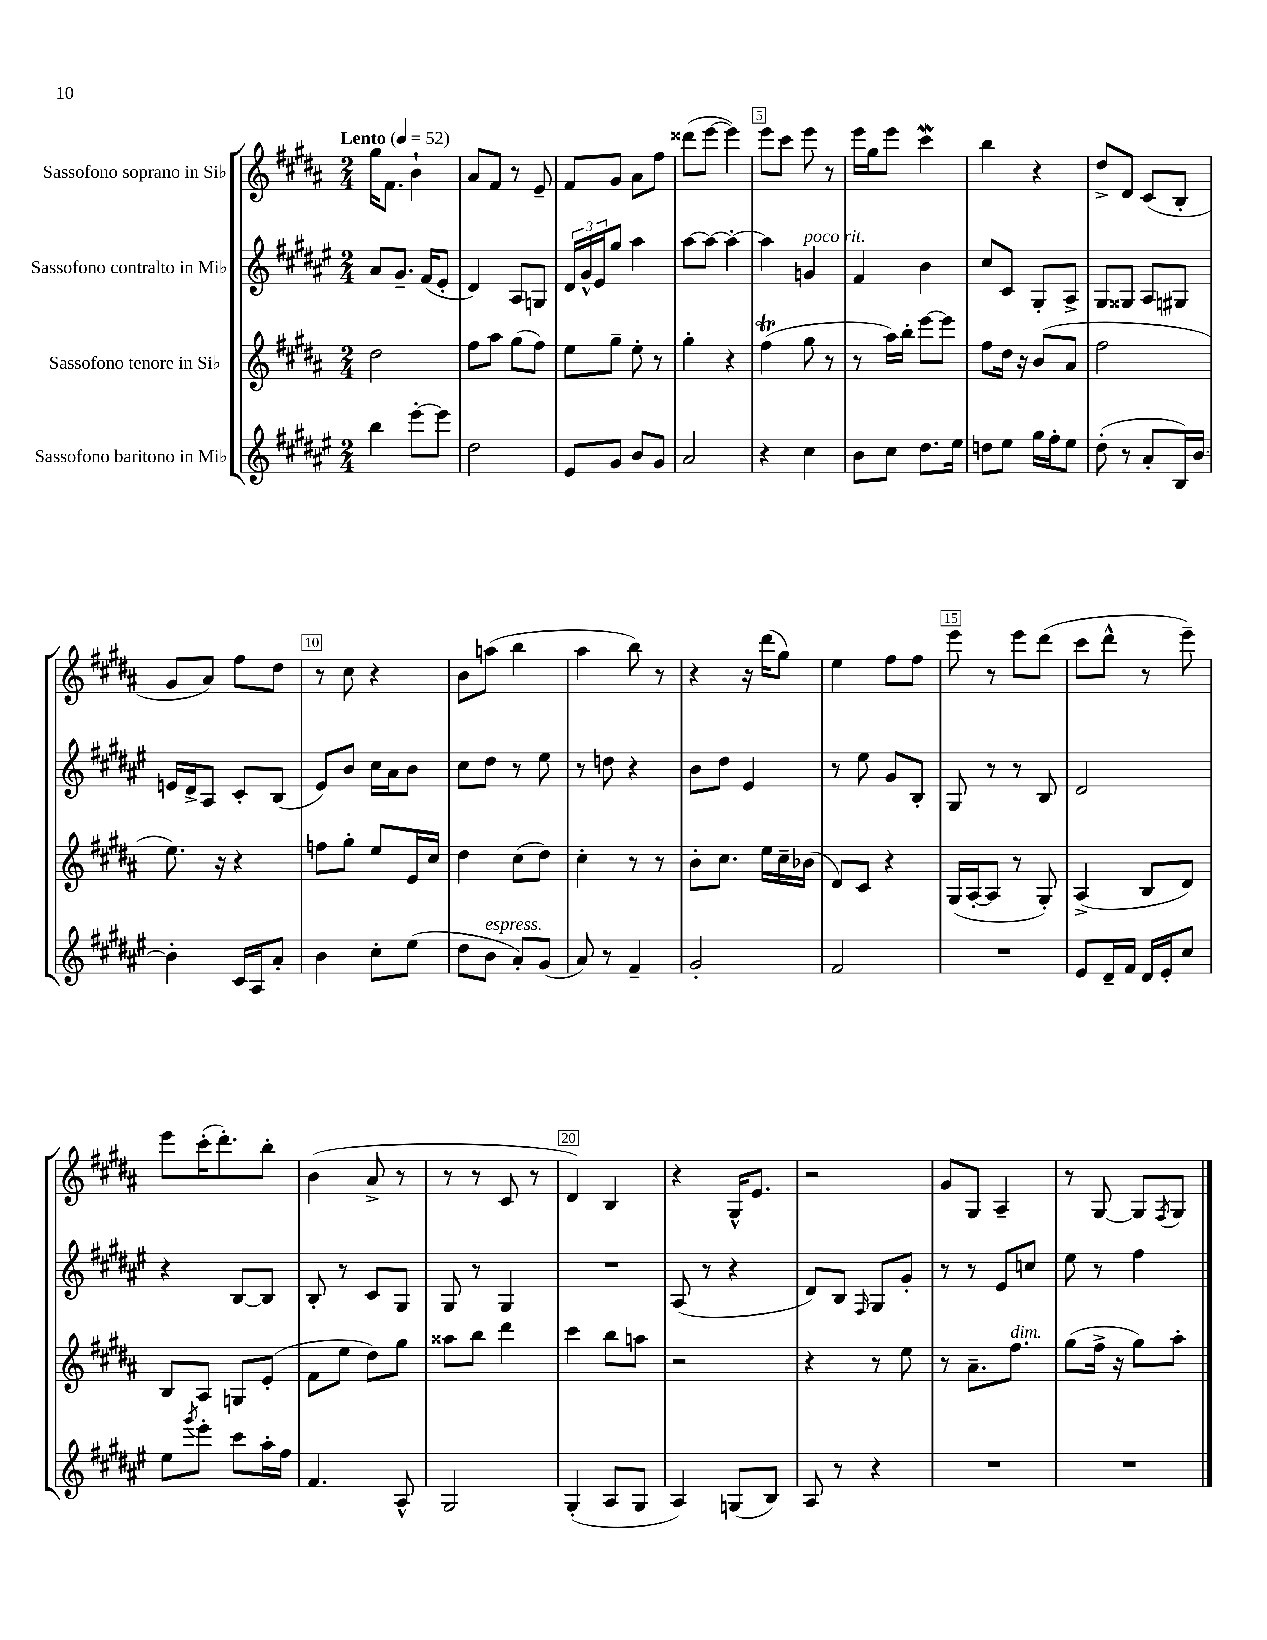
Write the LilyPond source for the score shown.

<<
\new StaffGroup <<
\new Staff = "s0" \with { instrumentName = "Sassofono soprano in Sib" } {
    \clef treble \key b \major \numericTimeSignature \time 2/4 \tempo "Lento" 4 = 52
    gis''16 fis'8. b'4-! |
    ais'8 fis'8 r8 e'8-- |
    fis'8 gis'8 ais'8 fis''8 |
    disis'''8( e'''8~ e'''4) |
    e'''8 cis'''8 e'''8 r8 |
    e'''16 gis''16 e'''8 cis'''4\mordent |
    b''4 r4 |
    dis''8-> dis'8 cis'8( b8-. |
    gis'8 ais'8) fis''8 dis''8 |
    r8 cis''8 r4 |
    b'8 a''8( b''4 |
    ais''4 b''8) r8 |
    r4 r16 dis'''16( gis''8) |
    e''4 fis''8 fis''8 |
    e'''8 r8 e'''8 dis'''8( |
    cis'''8 dis'''8-^ r8 e'''8--) |
    e'''8 cis'''16-.( dis'''8.-.) b''8-. |
    b'4( ais'8-> r8 |
    r8 r8 cis'8 r8 |
    dis'4) b4 |
    r4 gis16-^ e'8. |
    r2 |
    gis'8 gis8 ais4-- |
    r8 gis8~ gis8 \acciaccatura { fis8 } gis8 \bar "|." |
}
\new Staff = "s1" \with { instrumentName = "Sassofono contralto in Mib" } {
    \clef treble \key fis \major \numericTimeSignature \time 2/4
    ais'8 gis'8.-- fis'16( eis'8-. |
    dis'4) ais8 g8 |
    \tuplet 3/2 { dis'16 gis'16-^ eis'16 } gis''8 ais''4 |
    ais''8~ ais''8~ ais''4~-. |
    ais''4 g'4^\markup { \italic "poco rit." } |
    fis'4 b'4 |
    cis''8 cis'8 gis8-. ais8-> |
    gis8 gisis8 ais8 gis8 |
    e'16 dis'16-> ais8 cis'8-. b8( |
    eis'8) b'8 cis''16 ais'16 b'8 |
    cis''8 dis''8 r8 eis''8 |
    r8 d''8 r4 |
    b'8 dis''8 eis'4 |
    r8 eis''8 gis'8 b8-. |
    gis8 r8 r8 b8 |
    dis'2 |
    r4 b8~ b8 |
    b8-. r8 cis'8 gis8 |
    gis8 r8 gis4 |
    R2 |
    ais8( r8 r4 |
    dis'8) b8 \grace { fis16 } gis8 gis'8-. |
    r8 r8 eis'8 c''8 |
    eis''8 r8 fis''4 \bar "|." |
}
\new Staff = "s2" \with { instrumentName = "Sassofono tenore in Sib" } {
    \clef treble \key b \major \numericTimeSignature \time 2/4
    dis''2 |
    fis''8 ais''8 gis''8( fis''8) |
    e''8 gis''8-- e''8-. r8 |
    gis''4-. r4 |
    fis''4\trill( gis''8 r8 |
    r8 ais''16) b''16-. e'''8~ e'''8 |
    fis''8 dis''16 r16 b'8( ais'8 |
    fis''2 |
    e''8.) r16 r4 |
    f''8 gis''8-. e''8 e'16 cis''16 |
    dis''4 cis''8( dis''8) |
    cis''4-. r8 r8 |
    b'8-. cis''8. e''16 cis''16-- bes'16( |
    dis'8) cis'8 r4 |
    gis16( ais16~-. ais8 r8 gis8-.) |
    ais4->( b8 dis'8) |
    b8 ais8 g8 e'8-.( |
    fis'8 e''8 dis''8) gis''8 |
    aisis''8 b''8 dis'''4 |
    cis'''4 b''8 a''8 |
    r2 |
    r4 r8 e''8 |
    r8 ais'8.-- fis''8.^\markup { \italic "dim." } |
    gis''8( fis''16-> r16 gis''8) ais''8-. \bar "|." |
}
\new Staff = "s3" \with { instrumentName = "Sassofono baritono in Mib" } {
    \clef treble \key fis \major \numericTimeSignature \time 2/4
    b''4 eis'''8~-. eis'''8 |
    dis''2 |
    eis'8 gis'8 b'8 gis'8 |
    ais'2 |
    r4 cis''4 |
    b'8 cis''8 dis''8. eis''16 |
    d''8 eis''8 gis''16 fis''16-. eis''8 |
    dis''8-.( r8 ais'8-. b16) b'16~ |
    b'4-. cis'16 ais16 ais'8-. |
    b'4 cis''8-. eis''8( |
    dis''8 b'8^\markup { \italic "espress." } ais'8-.) gis'8( |
    ais'8) r8 fis'4-- |
    gis'2-. |
    fis'2 |
    R2 |
    eis'8 dis'16-- fis'16 dis'16 eis'16-. cis''8 |
    eis''8 \acciaccatura { gis'''8 } eis'''8-. cis'''8 ais''16-. fis''16 |
    fis'4. ais8-^ |
    gis2 |
    gis4-.( ais8 gis8 |
    ais4) g8( b8) |
    ais8 r8 r4 |
    R2 |
    R2 \bar "|." |
}
>>
>>
\layout { \context { \Score \override BarNumber.break-visibility = ##(#f #t #t) barNumberVisibility = #(every-nth-bar-number-visible 5) \override BarNumber.stencil = #(make-stencil-boxer 0.1 0.3 ly:text-interface::print) } }
